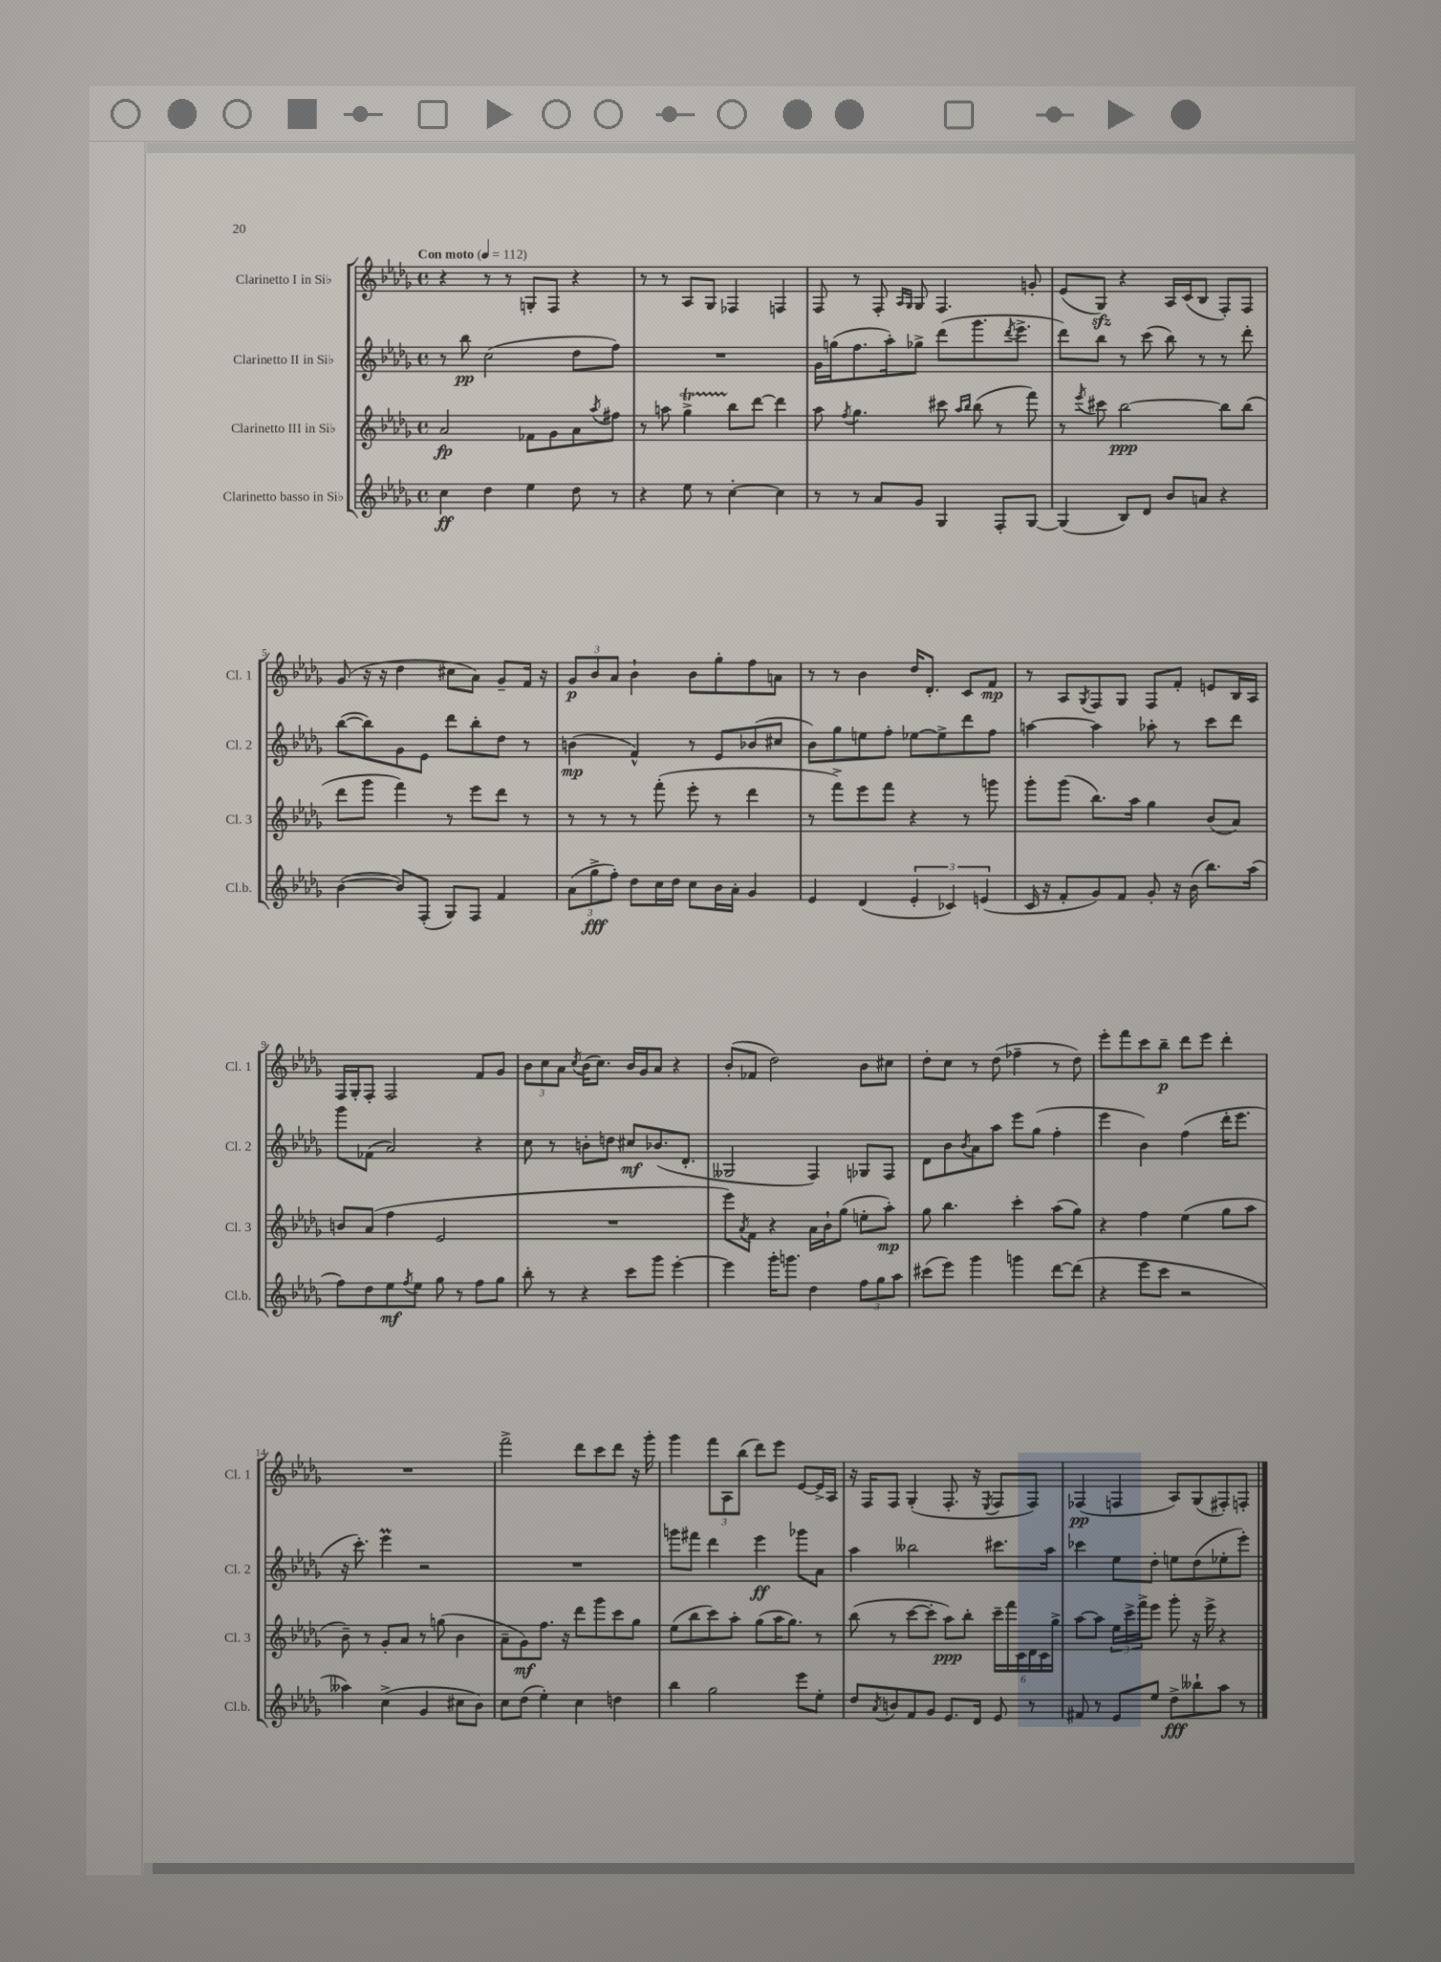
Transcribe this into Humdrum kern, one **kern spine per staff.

**kern	**dynam	**kern	**dynam	**kern	**dynam	**kern	**dynam
*part4	*part4	*part3	*part3	*part2	*part2	*part1	*part1
*staff4	*staff4	*staff3	*staff3	*staff2	*staff2	*staff1	*staff1
*I"Clarinetto basso in Si♭	*	*I"Clarinetto III in Si♭	*	*I"Clarinetto II in Si♭	*	*I"Clarinetto I in Si♭	*
*I'Cl.b.	*	*I'Cl. 3	*	*I'Cl. 2	*	*I'Cl. 1	*
*clefG2	*	*clefG2	*	*clefG2	*	*clefG2	*
*k[b-e-a-d-g-]	*	*k[b-e-a-d-g-]	*	*k[b-e-a-d-g-]	*	*k[b-e-a-d-g-]	*
*M4/4	*	*M4/4	*	*M4/4	*	*M4/4	*
*met(c)	*	*met(c)	*	*met(c)	*	*met(c)	*
*MM112	*	*MM112	*	*MM112	*	*MM112	*
=1	=1	=1	=1	=1	=1	=1	=1
!	!	!	!	!	!	!LO:TX:a:B:t=Con moto	!
4cc\	ff	2a-/	fp	8r	.	4r	.
.	.	.	.	8bb-\	pp	.	.
4dd-\	.	.	.	(2cc\	.	8r	.
.	.	.	.	.	.	8r	.
4ee-\	.	8f-X\L	.	.	.	8Gn'/L	.
.	.	8g-\	.	.	.	8F/J	.
8dd-\	.	8a-\	.	8dd-\L	.	4r	.
.	.	8qaa-/	.	.	.	.	.
8r	.	8ff#X\J	.	8ff\J)	.	.	.
=2	=2	=2	=2	=2	=2	=2	=2
4r	.	8r	.	1r	.	8r	.
.	.	8aan\	.	.	.	8r	.
8ee-\	.	4gg-T^\	.	.	.	8A-/L	.
8r	.	.	.	.	.	8G-/J	.
[4cc'\	.	8bb-\L	.	.	.	4F-X/	.
.	.	[8ddd-\J	.	.	.	.	.
4cc\]	.	4ddd-\]	.	.	.	4Fn/	.
=3	=3	=3	=3	=3	=3	=3	=3
8r	.	8aa-\	.	16g-\LL	.	8F/	.
.	.	.	.	(16ggn\J	.	.	.
.	.	8qff/	.	.	.	.	.
8r	.	4.gg-\	.	8.ff\	.	8r	.
8a-/L	.	.	.	.	.	8F'/	.
.	.	.	.	16aa-'\k)	.	.	.
.	.	.	.	.	.	16qqA-/LL	.
.	.	.	.	.	.	16qqG-/JJ	.
8g-/J	.	.	.	8gg-X^\J	.	8G-/	.
4G-/	.	8ccc#X\	.	(8ddd-\L	.	4.F/	.
.	.	16qqaa-/LL	.	.	.	.	.
.	.	16qqbb-/JJ	.	.	.	.	.
.	.	(8bb-\	.	8.ggg-\	.	.	.
8F'/L	.	8r	.	.	.	.	.
.	.	.	.	8qddd-/	.	.	.
.	.	.	.	8.eee-^\J	.	.	.
[8G-/J	.	8fff\)	.	.	.	8gn'/	.
=4	=4	=4	=4	=4	=4	=4	=4
(4G-/]	.	8r	.	8ddd-\L)	.	(8e-/L	.
.	.	8qeee-/	.	.	.	.	.
.	.	8ccc#X\	.	8bb-\J	.	8G-zz/J)	.
8B-/L)	.	[2bb-\	ppp	8r	.	4r	.
8d-/J	.	.	.	(8ccc\	.	.	.
8b-/L	.	.	.	8bb-\)	.	16A-/LL	.
.	.	.	.	.	.	(16c/J	.
8an/J	.	.	.	8r	.	8B-/J	.
4r	.	8bb-\L]	.	8r	.	8F'/L)	.
.	.	(8bb-\J	.	8ddd-'\	.	8F/J	.
!!LO:LB:g=z
=5	=5	=5	=5	=5	=5	=5	=5
([4b-\	.	8ddd-\L	.	([8bb-\L	.	(8g-/	.
.	.	8ggg-\J	.	8bb-\])	.	16r	.
.	.	.	.	.	.	16r	.
8b-/L])	.	4fff\)	.	8g-\	.	4dd-\	.
(8F'/J	.	.	.	8e-\J	.	.	.
8G-/L)	.	8r	.	8ddd-\L	.	8cc#X\L	.
8F/J	.	8eee-\L	.	8bb-'\	.	8a-\J)	.
4f/	.	8ddd-\J	.	8dd-\J	.	8g-~/L	.
.	.	8r	.	8r	.	16f/Jk	.
.	.	.	.	.	.	16r	.
=6	=6	=6	=6	=6	=6	=6	=6
(12a-\L	.	8r	.	(4bn\	mp	12g-/L	p
12gg-^\	fff	.	.	.	.	12b-/	.
.	.	8r	.	.	.	.	.
12ff'\J)	.	.	.	.	.	12a-/J	.
8dd-\L	.	8r	.	4f^^/)	.	4b-`\	.
16cc\L	.	(8fff'\	.	.	.	.	.
16dd-\JJ	.	.	.	.	.	.	.
8cc\L	.	8eee-'\	.	8r	.	8b-\L	.
16b-\L	.	8r	.	8e-/L	.	8gg-'\	.
16a-'\JJ	.	.	.	.	.	.	.
4g-/	.	4ddd-\	.	(8b-X/	.	8ff\	.
.	.	.	.	8cc#X/J	.	8an\J	.
=7	=7	=7	=7	=7	=7	=7	=7
4e-/	.	8r	.	8b-\L)	.	8r	.
.	.	8fff^\L)	.	8gg-\	.	8r	.
(4d-/	.	8eee-\	.	8een\	.	4b-\	.
.	.	8fff\J	.	8ff'\J	.	.	.
6e-'/	.	4r	.	[8ee-X\L	.	16dd-/KL	.
.	.	.	.	.	.	8.d-'/J	.
.	.	.	.	8ee-^\]	.	.	.
6c-X/)	.	.	.	.	.	.	.
.	.	8r	.	8ddd-\	.	8c/L	.
(6en/	.	.	.	.	.	.	.
.	.	8gggn\	.	8ff\J	.	8f/J	mp
=8	=8	=8	=8	=8	=8	=8	=8
16c/	.	8ggg-'\L	.	[4aan\	.	8r	.
16r	.	.	.	.	.	.	.
8f'/L	.	(8ggg-\J	.	.	.	8A-/L	.
.	.	.	.	.	.	8qG-/	.
8g-/)	.	8.bb-\L)	.	4aa\]	.	8F/	.
8f/J	.	.	.	.	.	8G-/J	.
.	.	16aa-\Jk	.	.	.	.	.
8g-'/	.	4gg-\	.	8aa-X'\	.	8F/L	.
16r	.	.	.	8r	.	8f'/J	.
(16b-\	.	.	.	.	.	.	.
8.bb-\L)	.	(8b-/L	.	8ccc\L	.	8en/L	.
.	.	8a-/J)	.	8ddd-\J	.	16B-/L	.
(16aa-\Jk	.	.	.	.	.	16A-/JJ	.
!!LO:LB:g=z
=9	=9	=9	=9	=9	=9	=9	=9
8ff\L)	.	8bn/L	.	8ggg-\L	.	16F/LL	.
.	.	.	.	.	.	16G-'/J	.
8dd-\	.	(8a-/J	.	(8f-X\J	.	8F'/J	.
8ee-\	mf	4ff\	.	2a-/)	.	2F/	.
8qff/	.	.	.	.	.	.	.
8ee-\J	.	.	.	.	.	.	.
8gg-\	.	2e-/	.	.	.	.	.
8r	.	.	.	.	.	.	.
8ff\L	.	.	.	4r	.	8f/L	.
8gg-\J	.	.	.	.	.	8g-/J	.
=10	=10	=10	=10	=10	=10	=10	=10
8bb-'\	.	1r	.	8cc\	.	12b-\L	.
.	.	.	.	.	.	12cc\	.
8r	.	.	.	8r	.	.	.
.	.	.	.	.	.	12a-\J	.
.	.	.	.	.	.	8qcc/	.
4r	.	.	.	8bn'\L	.	(16b-\KL	.
.	.	.	.	.	.	8.cc\J)	.
.	.	.	.	8ddn\J	.	.	.
8ccc\L	.	.	.	8cc#X/L	mf	16b-/LL	.
.	.	.	.	.	.	16g-/J	.
8ggg-\J	.	.	.	(8.b-X/	.	8a-/J	.
[4eee-'\	.	.	.	.	.	4r	.
.	.	.	.	8.d-'/J	.	.	.
=11	=11	=11	=11	=11	=11	=11	=11
4eee-\]	.	8eee-\L)	.	2G--X/	.	(8b-'/L	.
.	.	8qa-/	.	.	.	.	.
.	.	8f\J	.	.	.	8f-X/J	.
16ggg-'\KL	.	4r	.	.	.	2dd-\)	.
8.gggn\J	.	.	.	.	.	.	.
4dd-\	.	16a-\LL	.	4F/)	.	.	.
.	.	16b-`\J	.	.	.	.	.
.	.	(8gg-\J	.	.	.	.	.
12ff\L	.	8een'\L	.	8G-X/L	.	8b-\L	.
12gg-\	.	.	.	.	.	.	.
.	.	8aa-'\J)	mp	8F/J	.	8cc#X\J	.
12aa-\J	.	.	.	.	.	.	.
=12	=12	=12	=12	=12	=12	=12	=12
(8ccc#X\L	.	8gg-\	.	8d-\L	.	8dd-'\L	.
8eee-\J)	.	4.bb-\	.	8b-\	.	8cc\J	.
.	.	.	.	8qb-/	.	.	.
4ggg-\	.	.	.	8a-\	.	8r	.
.	.	.	.	8aa-\J	.	(8dd-\	.
4gggn\	.	4ccc'\	.	8eee-\L	.	4ff-X~\	.
.	.	.	.	(8gg-\J	.	.	.
[8ddd-\L	.	(8aa-\L	.	4ff'\	.	8r	.
(8ddd-\J]	.	8gg-\J)	.	.	.	8dd-\)	.
=13	=13	=13	=13	=13	=13	=13	=13
4r	.	4r	.	4eee-\	.	8eee-'\L	.
.	.	.	.	.	.	8fff\	.
8eee-\L	.	4ff\	.	4b-\)	.	8ccc\	.
8ccc\J	.	.	.	.	.	8bb-~\J	p
2r	.	(4ee-\	.	(4ff\	.	8ddd-\L	.
.	.	.	.	.	.	8eee-\J	.
.	.	8gg-\L	.	16ddd-'\KL	.	4ddd-'\	.
.	.	.	.	8.eee-\J	.	.	.
.	.	8aa-\J	.	.	.	.	.
!!LO:LB:g=z
=14	=14	=14	=14	=14	=14	=14	=14
4aa--X\)	.	8b-~\)	.	16r	.	1r	.
.	.	.	.	8.ccc'\)	.	.	.
.	.	8r	.	.	.	.	.
(4cc^\	.	8g-'/L	.	4eee-M\	.	.	.
.	.	8a-/J	.	.	.	.	.
4g-/	.	8r	.	2r	.	.	.
.	.	(8ggn\	.	.	.	.	.
8cc#X\L	.	4b-\	.	.	.	.	.
8b-\J)	.	.	.	.	.	.	.
=15	=15	=15	=15	=15	=15	=15	=15
8cc\L	.	8a-~\L	.	1r	.	2fff^\	.
(8dd-\J	.	8g-\)	mf	.	.	.	.
4ee-'\)	.	8.ff\J	.	.	.	.	.
.	.	16r	.	.	.	.	.
4cc\	.	8ddd-\L	.	.	.	8ddd-\L	.
.	.	8ggg-\	.	.	.	8ccc\	.
4ddn\	.	8ccc\	.	.	.	8ddd-\J	.
.	.	8gg-\J	.	.	.	16r	.
.	.	.	.	.	.	16ggg-'\	.
=16	=16	=16	=16	=16	=16	=16	=16
4bb-\	.	(8ee-\L	.	8gggn\L	.	4ggg-\	.
.	.	8bb-\	.	8fff#X\J	.	.	.
2gg-\	.	8ccc\)	.	4ddd-\	.	12fff\L	.
.	.	.	.	.	.	12A-\	.
.	.	8aa-'\J	.	.	.	.	.
.	.	.	.	.	.	(12bb-\J	.
.	.	(8gg-\L	.	4eee-\	ff	8ddd-\L)	.
.	.	16aa-\K	.	.	.	8eee-\J	.
.	.	8.gg-\J)	.	.	.	.	.
8eee-\L	.	.	.	8ggg-X\L	.	[8e-/L	.
8ee-'\J	.	8r	.	8a-\J	.	16e-^/L]	.
.	.	.	.	.	.	16A-/JJ	.
=17	=17	=17	=17	=17	=17	=17	=17
8dd-/L	.	(8bb-\	.	4aa-\	.	16r	.
.	.	.	.	.	.	16F/KL	.
8qa-/	.	.	.	.	.	.	.
8bn/	.	8r	.	.	.	8F/J	.
8f/	.	[8ccc\L	.	2bb--X\	.	(4G-'/	.
8g-/J	.	8ccc'\J]	.	.	.	.	.
8.e-/L	.	8aa-\L)	ppp	.	.	8.F'/	.
.	.	8bb-'\J	.	.	.	.	.
16d-/Jk	.	.	.	.	.	16r	.
.	.	.	.	.	.	8qE-/	.
8e-/	.	24ccc~\LL	.	8.ccc#X\L	.	8F/L	.
.	.	24fff\	.	.	.	.	.
.	.	24c\	.	.	.	.	.
8r	.	24d-\	.	.	.	8F/J)	.
.	.	24c\	.	.	.	.	.
.	.	.	.	16aa-\Jk	.	.	.
.	.	24gg-^\JJ	.	.	.	.	.
=18	=18	=18	=18	=18	=18	=18	=18
8f#X/	.	[8aa-\L	.	4ccc-X\	.	(4F-X/	pp
8r	.	8aa-\J]	.	.	.	.	.
8e-/L	.	24ee-\LL	.	8ee-\L	.	4Fn/	.
.	.	24ccc^\	.	.	.	.	.
.	.	24fff^\J	.	.	.	.	.
8ee-/J	.	8eee-\J	.	8dd-'\J	.	.	.
8dd-^\L	fff	8ggg-'\	.	8een\L	.	8A-/L)	.
8bb--X`\	.	16r	.	(8dd-\	.	(8G-/	.
.	.	16eee-^\	.	.	.	.	.
8aa-\J	.	4r	.	8ee-X'\	.	8F#X'/)	.
8r	.	.	.	8eee-'\J)	.	8Fn'/J	.
==	==	==	==	==	==	==	==
*-	*-	*-	*-	*-	*-	*-	*-
